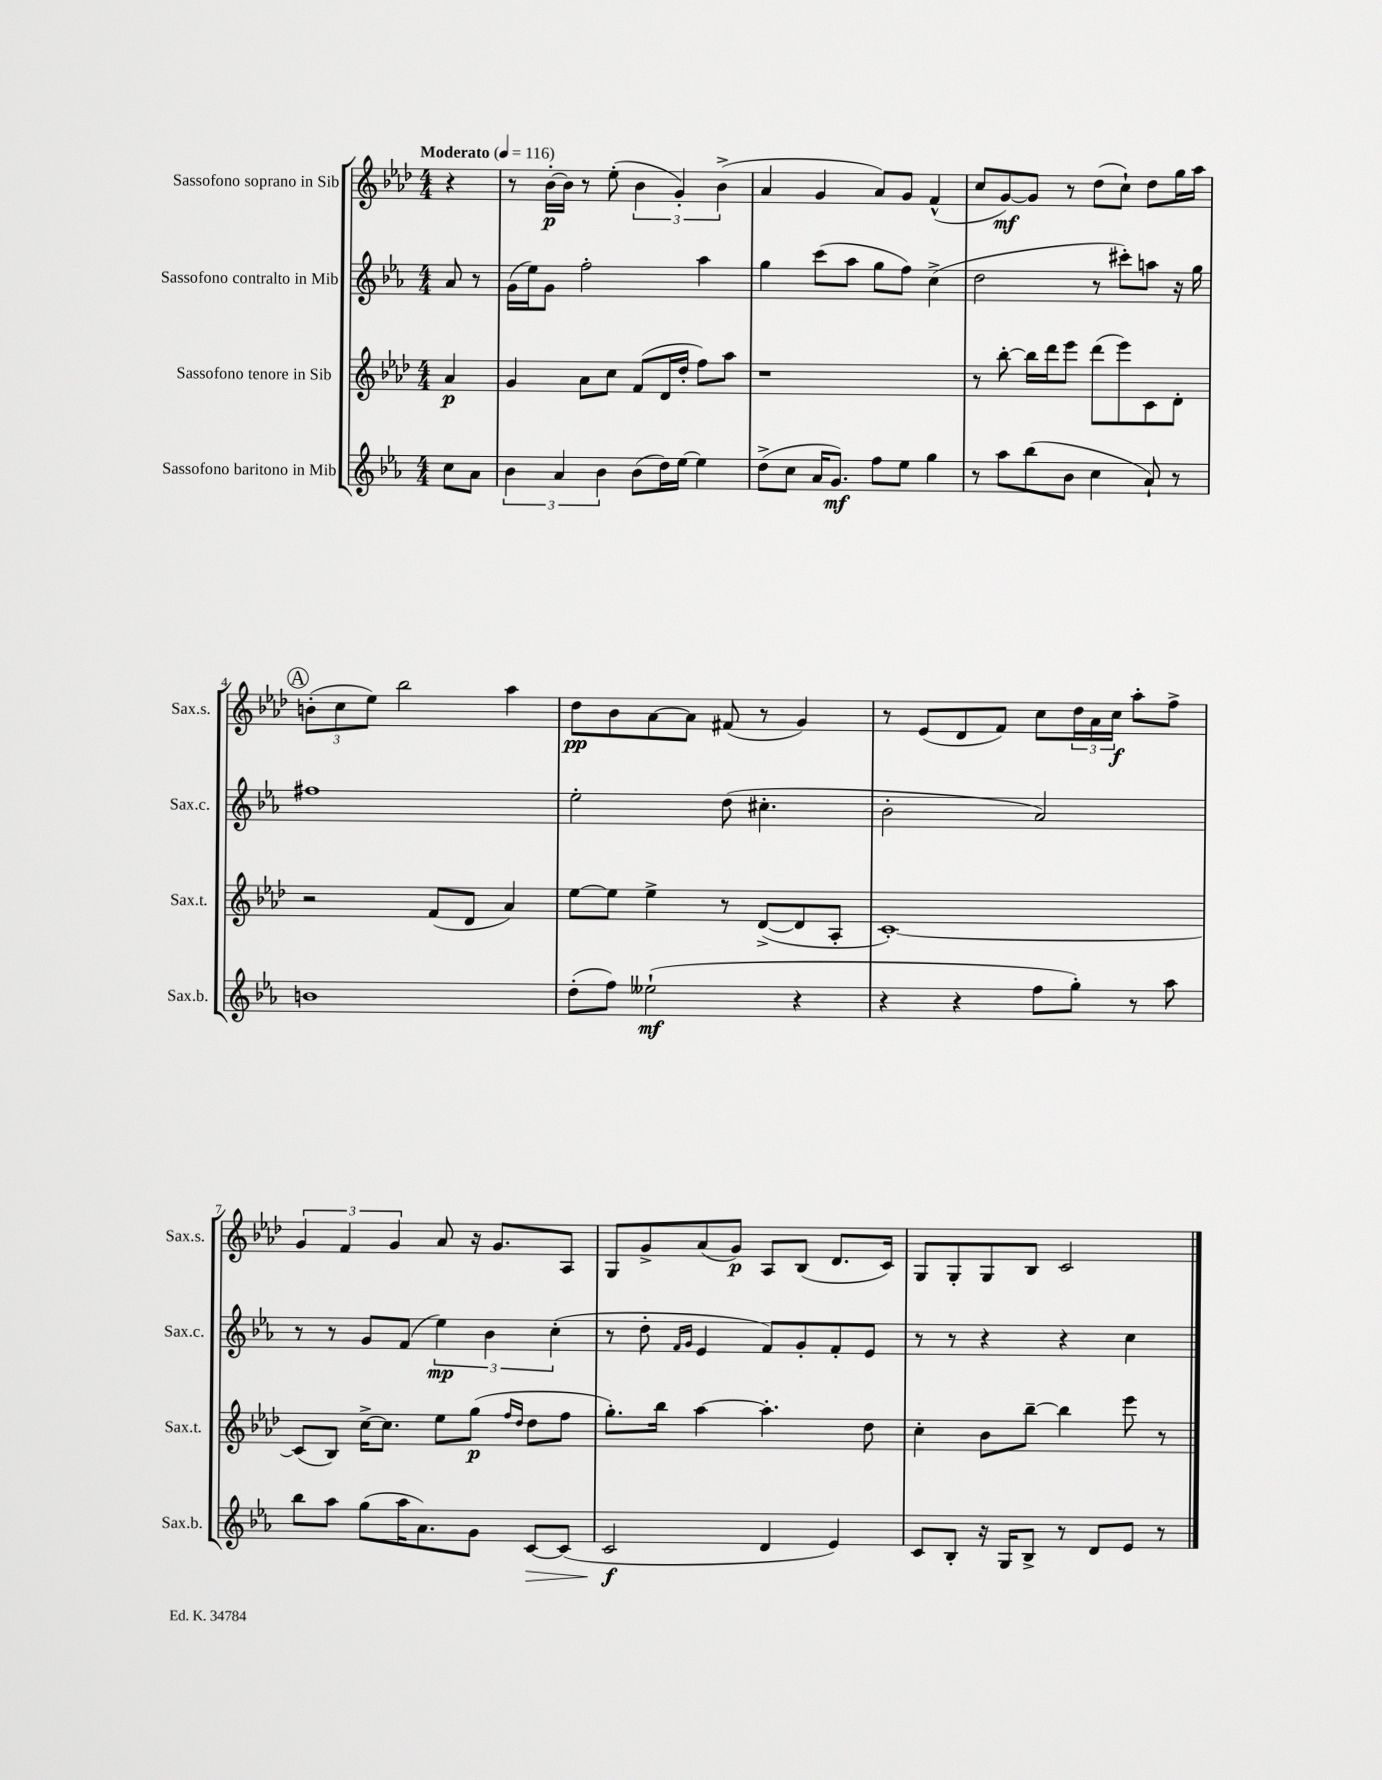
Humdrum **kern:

**kern	**kern	**kern	**kern
*staff4	*staff3	*staff2	*staff1
*clefG2	*clefG2	*clefG2	*clefG2
*k[b-e-a-]	*k[b-e-a-d-]	*k[b-e-a-]	*k[b-e-a-d-]
*M4/4	*M4/4	*M4/4	*M4/4
*MM116	*MM116	*MM116	*MM116
8cc	4a-	8a-	4r
8a-	.	8r	.
=	=	=	=
6b-	4g	(16g	8r
.	.	16ee-)	.
.	.	8g	[16b-'
6a-	.	.	.
.	.	.	16b-]
.	8a-	2ff'	8r
6b-	.	.	.
.	8cc	.	(8ee-'
(8b-	(8f	.	6b-
16dd)	16d-	.	.
.	.	.	6g')
[16ee-	16dd-'	.	.
4ee-]	8ff)	4aa-	.
.	.	.	(6b-^
.	8aa-	.	.
=	=	=	=
(8dd^	1r	4gg	4a-
8cc	.	.	.
16a-	.	(8ccc	4g
8.g)	.	.	.
.	.	8aa-	.
8ff	.	8gg	8a-)
8ee-	.	8ff)	8g
4gg	.	(4cc^	(4f^^
=	=	=	=
8r	8r	2dd	8cc
8aa-	[8bb-'	.	[8g)
(8bb-	16bb-]	.	8g]
.	16ddd-	.	.
8b-	8eee-	.	8r
4cc	(8ddd-	8r	(8dd-
.	8eee-)	8ccc#')	8cc`)
8a-`)	8c	8aa	8dd-
8r	8d-'	16r	16gg
.	.	16gg	16aa-
=	=	=	=
1b	2r	1ff#	(12b'
.	.	.	12cc
.	.	.	12ee-)
.	.	.	2bb-
.	(8f	.	.
.	8d-	.	.
.	4a-)	.	4aa-
=	=	=	=
(8dd'	[8ee-	2ee-'	8dd-
8ff)	8ee-]	.	8b-
(2ee--`	4ee-^	.	[8a-
.	.	.	8a-]
.	8r	(8dd	(8f#
.	([8d-^	4.cc#'	8r
4r	8d-]	.	4g)
.	8A-'	.	.
=	=	=	=
4r	[1c')	2b-'	8r
.	.	.	(8e-
4r	.	.	8d-
.	.	.	8f)
8ff	.	2a-)	8cc
8gg')	.	.	24dd-
.	.	.	24a-
.	.	.	24cc
8r	.	.	8aa-'
8aa-	.	.	8ff^
=	=	=	=
8bb-	(8c]	8r	6g
8aa-	8B-)	8r	.
.	.	.	6f
(8gg	[16cc^	8g	.
.	8.cc]	.	.
.	.	.	6g
16aa-	.	(8f	.
8.a-)	.	.	.
.	8ee-	6ee-)	8a-
8g	(8gg	.	16r
.	.	6b-	.
.	.	.	8.g
.	16qqff	.	.
.	16qqdd-	.	.
[8c	8dd-	.	.
.	.	(6cc'	.
(8c]	8ff	.	8A-
=	=	=	=
2c	8.gg')	8r	8G
.	.	8dd'	8g^
.	16bb-	.	.
.	.	16qqf	.
.	.	16qqg	.
.	[4aa-	4e-	(8a-
.	.	.	8g)
4d	4.aa-']	8f)	8A-
.	.	8g'	(8B-
4e-)	.	8f'	8.d-
.	8dd-	8e-	.
.	.	.	16c)
=	=	=	=
8c	4cc'	8r	8G
8B-'	.	8r	8G'
16r	8b-	4r	8G
16G	.	.	.
8B-^	[8bb-~	.	8B-
8r	4bb-]	4r	2c
8d	.	.	.
8e-	8eee-	4cc	.
8r	8r	.	.
==	==	==	==
*-	*-	*-	*-
